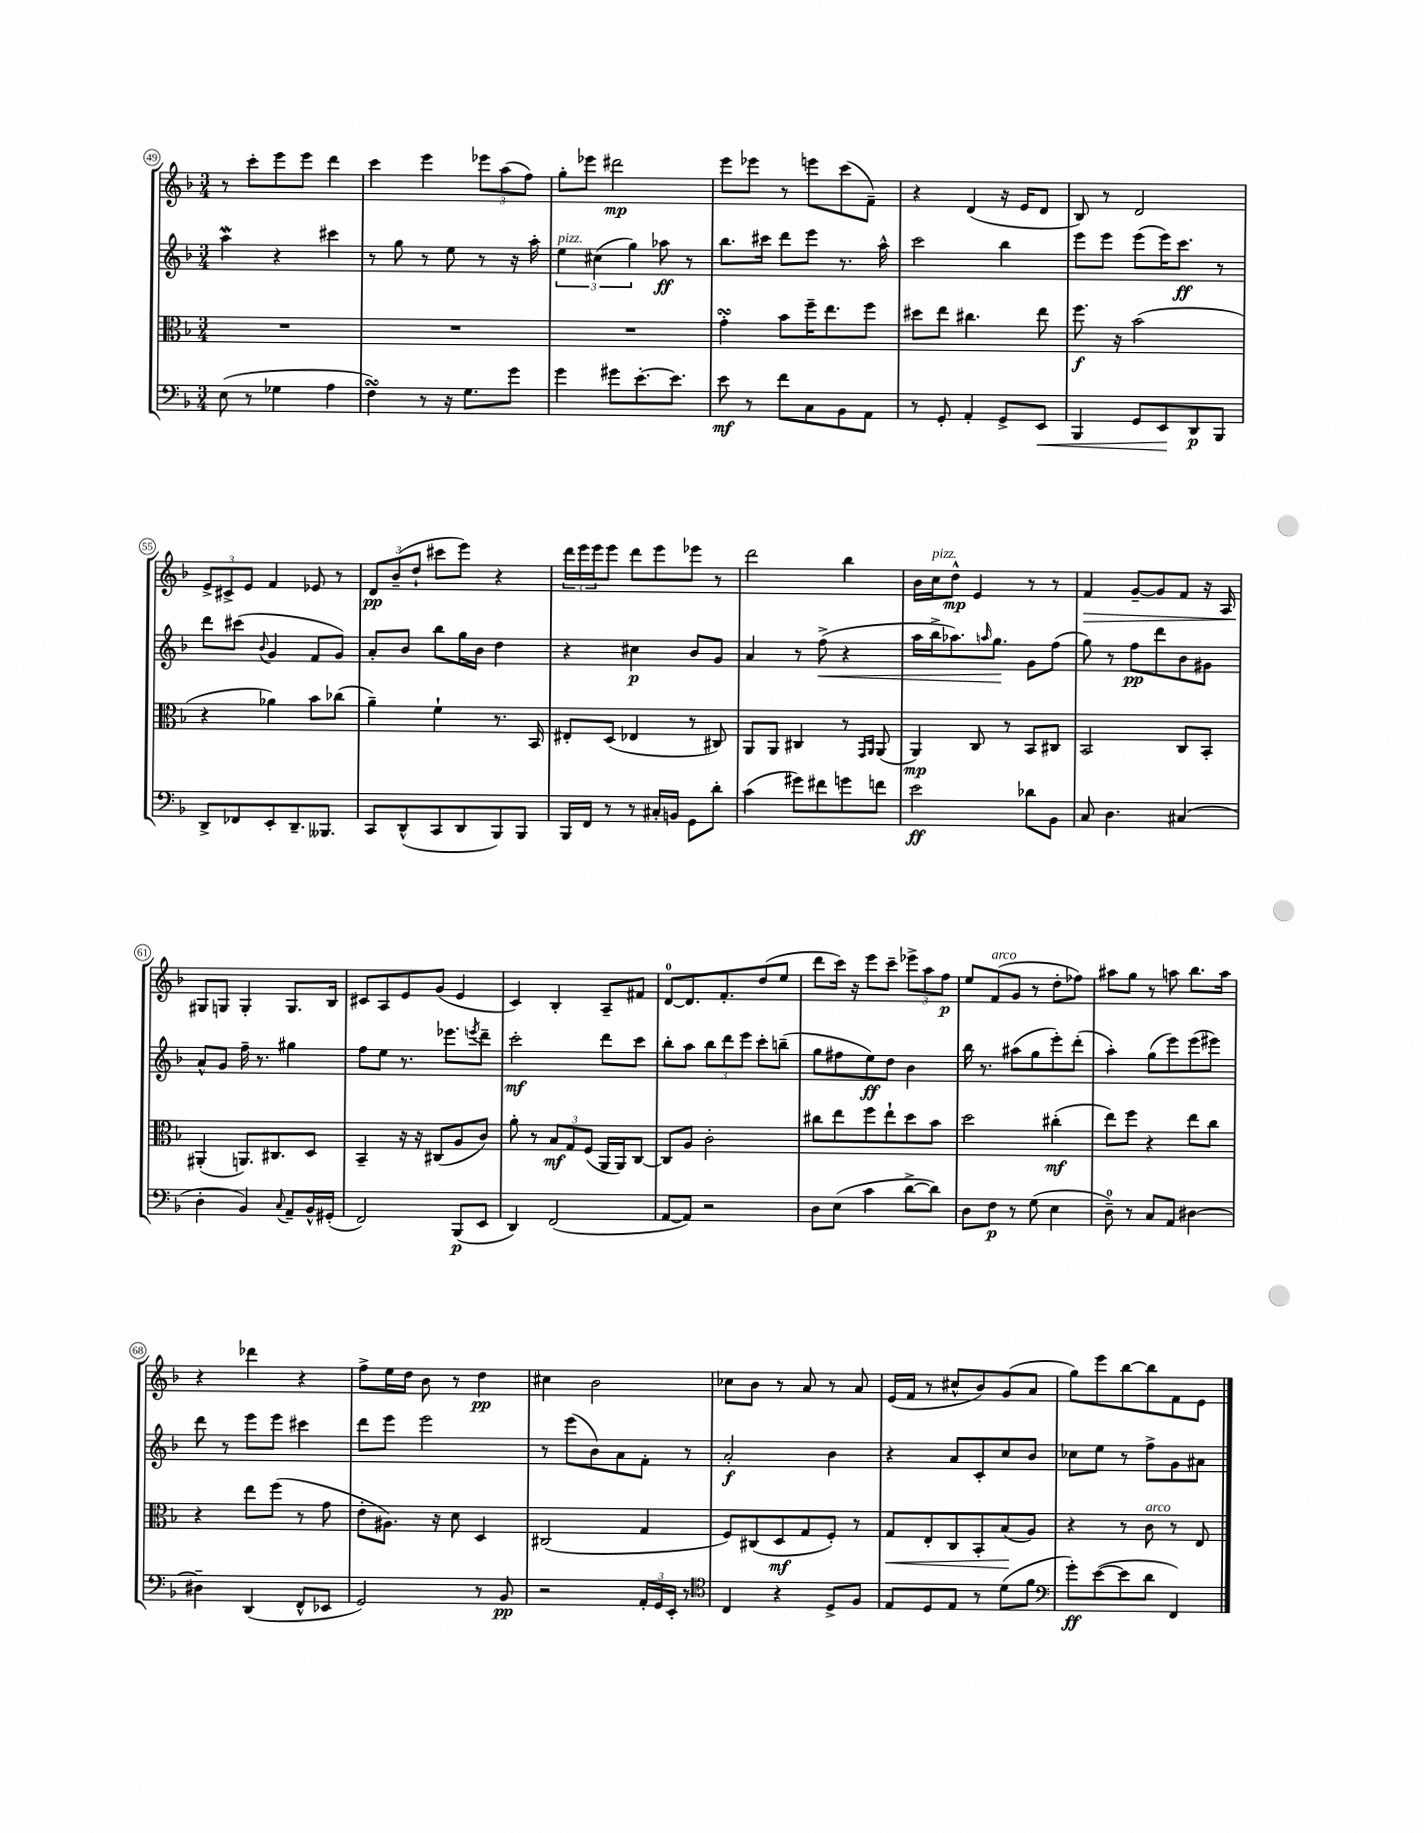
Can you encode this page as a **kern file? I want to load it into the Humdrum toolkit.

**kern	**kern	**kern	**kern
*staff4	*staff3	*staff2	*staff1
*clefF4	*clefC3	*clefG2	*clefG2
*k[b-]	*k[b-]	*k[b-]	*k[b-]
*M3/4	*M3/4	*M3/4	*M3/4
(8E\	2.r	4aa\	8r
8r	.	.	8ccc'\L
4G-\	.	4r	8eee\
.	.	.	8eee\J
4A\	.	4ccc#\	4ddd\
=	=	=	=
4F\)	2.r	8r	4ccc\
.	.	8gg\	.
8r	.	8r	4eee\
16r	.	8ee\	.
8.G\L	.	.	.
.	.	8r	12eee-\L
.	.	.	(12aa\
8g\J	.	16r	.
.	.	.	12ff\J)
.	.	16aa'\	.
=	=	=	=
4g\	2.r	6ee\	8gg'\L
.	.	.	8eee-\J
.	.	(6cc#\	.
8g#\L	.	.	2ddd#\
.	.	6gg\)	.
[8.e'\	.	.	.
.	.	8aa-\	.
8.e\]J	.	.	.
.	.	8r	.
=	=	=	=
8e\	4g'\	8.bb-\L	8eee\L
8r	.	.	8eee-\J
.	.	16ccc#\Jk	.
8f\L	8b-\L	8ddd\L	8r
8C\	16ff~\K	8eee\J	8eee\L
.	8.ee\	.	.
8BB-\	.	8.r	(8ccc\
8AA\J	8ff\J	.	8f~\J)
.	.	16aa^^\	.
=	=	=	=
8r	8dd#\L	2ccc\	4r
8GG'/	8ee\J	.	.
4AA'/	4.cc#\	.	(4d/
8GG^/L	.	4bb-\	16r
.	.	.	16e/LK
8EE/J	8ee\	.	8d/J
=	=	=	=
4BBB-/	8.ff\	8eee\L	8B-/)
.	.	8eee\J	8r
.	16r	.	.
8GG/L	(2b-\	(8eee\L	2d/
8EE/	.	16eee\K)	.
.	.	8.ccc\J	.
8DD/	.	.	.
8BBB-/J	.	8r	.
=	=	=	=
8DD^/L	4r	8ddd\L	12e^/L
.	.	.	12c#^/
8FF-/	.	(8ccc#\J	.
.	.	.	12e/J
.	.	8qqb-/	.
8EE'/	4a-\)	4g/	4f/
8.DD~/	.	.	.
.	8b-\L	8f/L	8e-/
8.BBB--/J	.	.	.
.	(8cc-\J	8g/J)	8r
=	=	=	=
8CC/L	4a~\)	8a'/L	12d/L
.	.	.	(12b-~/
(8DD^^/	.	8b-/J	.
.	.	.	12dd`/J
8CC/	4f`\	8bb-\L	8ccc#\L
8DD/	.	16gg\L	8eee\J)
.	.	16b-\JJ	.
8BBB-/)	8.r	4dd\	4r
8BBB-/J	.	.	.
.	16BB-/	.	.
=	=	=	=
16BBB-/LL	8E#'/L	4r	24ddd\LL
.	.	.	24eee\
16FF/JJ	.	.	.
.	.	.	24eee\J
8r	(8D/J	.	8eee\J
8r	4E-/	4cc#\	8ddd\L
16C#'/LL	.	.	8eee\
16BB/JJ	.	.	.
8GG\L	8r	8b-/L	8eee-\J
8d'\J	8C#/)	8g/J	8r
=	=	=	=
(4c\	8AA/L	4a/	2ddd\
.	8AA/J	.	.
8g#\L)	4C#/	8r	.
8f#\	.	(8ff^\	.
8g\	8r	4r	4bb-\
.	16qqGG/LL	.	.
.	16qqAA/JJ	.	.
8f\J	(8AA/	.	.
=	=	=	=
2e\	4AA/)	16aa\LL	16b-\LL
.	.	16bb-^\J	16cc\J
.	.	8.aa-\)	8dd^^\J
.	8C/	.	4e/
.	.	16qqaa/	.
.	.	8.gg\J	.
.	8r	.	.
8d-\L	8BB-/L	8g\L	8r
8BB-\J	8C#/J	(8ff\J	8r
=	=	=	=
8C/	2BB-/	8gg\)	4f/
4.D\	.	8r	.
.	.	8ff\L	[8g~/L
.	.	8ddd\	8g/]
(4C#/	8C/L	8b-\	8f/J
.	8BB-'/J	8g#\J	16r
.	.	.	16A/
=	=	=	=
4D'\	(4AA#'/	8a^^/L	8G#/L
.	.	8g/J	8G/J
4BB-/)	8.AA/L)	16ff~\	4G'/
.	.	8.r	.
.	8.C#/	.	.
8qqC/	.	.	.
8AA~/L	.	4gg#\	8.G/L
16BB-^^/L	8D/J	.	.
(16GG#'/JJ	.	.	16B-/Jk
=	=	=	=
2FF/)	4BB-~/	8ff\L	8c#/L
.	.	8ee\J	8A/
.	16r	8.r	8e/
.	16r	.	.
.	(8C#/L	.	(8g/J
.	.	8.eee-\L	.
(8BBB-/L	8A/	.	4e/
.	.	8qeee/	.
8EE/J	8c/J)	8ddd~\J	.
=	=	=	=
4DD/)	8a'\	2ccc'\	4c/)
.	8r	.	.
(2FF/	12B-/L	.	4B-'/
.	12G/	.	.
.	(12F/J	.	.
.	16AA/LL	8ddd\L	8A~/L
.	16AA/J)	.	.
.	[8C/J	8ccc\J	8f#/J
=	=	=	=
[8AA/L	8C/]L	8bb-'\L	[8d/L
8AA/]J)	8A/J	8aa\J	8.d/]
2r	2c'\	12bb-\L	.
.	.	.	8.f'/
.	.	12ddd\	.
.	.	12eee\J	.
.	.	8ccc'\L	(8dd/
.	.	(8bb~\J	8ee/J
=	=	=	=
8D\L	8cc#\L	8gg\L	8ddd\L
(8E\J	8ee\	8ff#\	16ccc\Jk)
.	.	.	16r
4c\	8ff\	8ee\)	8eee\L
.	8ee`\	8dd\J	8ccc~\J
[8d^\L	8dd\	4b-\	12eee-^\L
.	.	.	12aa\
8d\]J)	8b-\J	.	.
.	.	.	12ff\J
=	=	=	=
8D\L	2dd\	16bb-\	8ee/L
.	.	8.r	.
8F\J	.	.	(8f/
8r	.	(8aa#\L	8g/J
(8G\	.	8gg\	8r
4E\	(4cc#'\	8eee'\)	8dd'\L
.	.	(8ddd'\J	8ff-\J)
=	=	=	=
8D~\)	8ee\L)	4aa'\)	8aa#\L
8r	8ff\J	.	8gg\J
8C/L	4r	(8gg\L	8r
8AA/J	.	8eee\)	8aa\
[4D#\	8ee\L	(8eee\	8.bb-\L
.	8cc\J	8eee#\J)	.
.	.	.	16aa\Jk
=	=	=	=
4D#~\]	4r	8ddd\	4r
.	.	8r	.
(4DD/	8ee\L	8eee\L	4ddd-\
.	(8ff\J	8eee\J	.
8FF^^/L	8r	4ccc#\	4r
8EE-/J	8g\	.	.
=	=	=	=
2GG/)	8e'\L	8ddd\L	8ff^\L
.	8.A#\J)	8eee\J	16ee\L
.	.	.	16dd\JJ
.	.	2eee\	8b-\
.	16r	.	.
.	8d\	.	8r
8r	4D/	.	4dd\
8BB-/	.	.	.
=	=	=	=
2r	(2C#/	8r	4cc#\
.	.	(8eee\L	.
.	.	8b-\)	2b-\
.	.	8a\	.
24AA'/LL	4G/	8f'\J	.
24GG/	.	.	.
24EE'/JJ	.	.	.
8r	.	8r	.
=	=	=	=
*clefC4	*	*	*
4C/	8F/L)	2a'/	8cc-\L
.	(8C#/	.	8b-\J
4r	8D/	.	8r
.	8G/	.	8a/
8D^/L	8F'/J)	4b-\	8r
8F/J	8r	.	8a/
=	=	=	=
8E/L	8G/L	4r	(16e/LL
.	.	.	16f/JJ
8D/	8E'/	.	8r
8E/J	8C/	8a/L	8cc#^^/L
8r	8BB-'/	8c'/	8b-/)
(8d\L	(8B-/	8cc/	(8g/
8f\J	8A/J)	8b-/J	8a/J
=	=	=	=
*clefF4	*	*	*
8g'\L)	4r	8cc-\L	8gg\L)
([8e\	.	8ee\J	8eee\
8e\]	8r	8r	[8bb-\
8d\J	8c\	8ff^\L	8bb-\]
4FF/)	8r	8g\	8f\
.	8E/	8a#\J	8e\J
==	==	==	==
*-	*-	*-	*-
